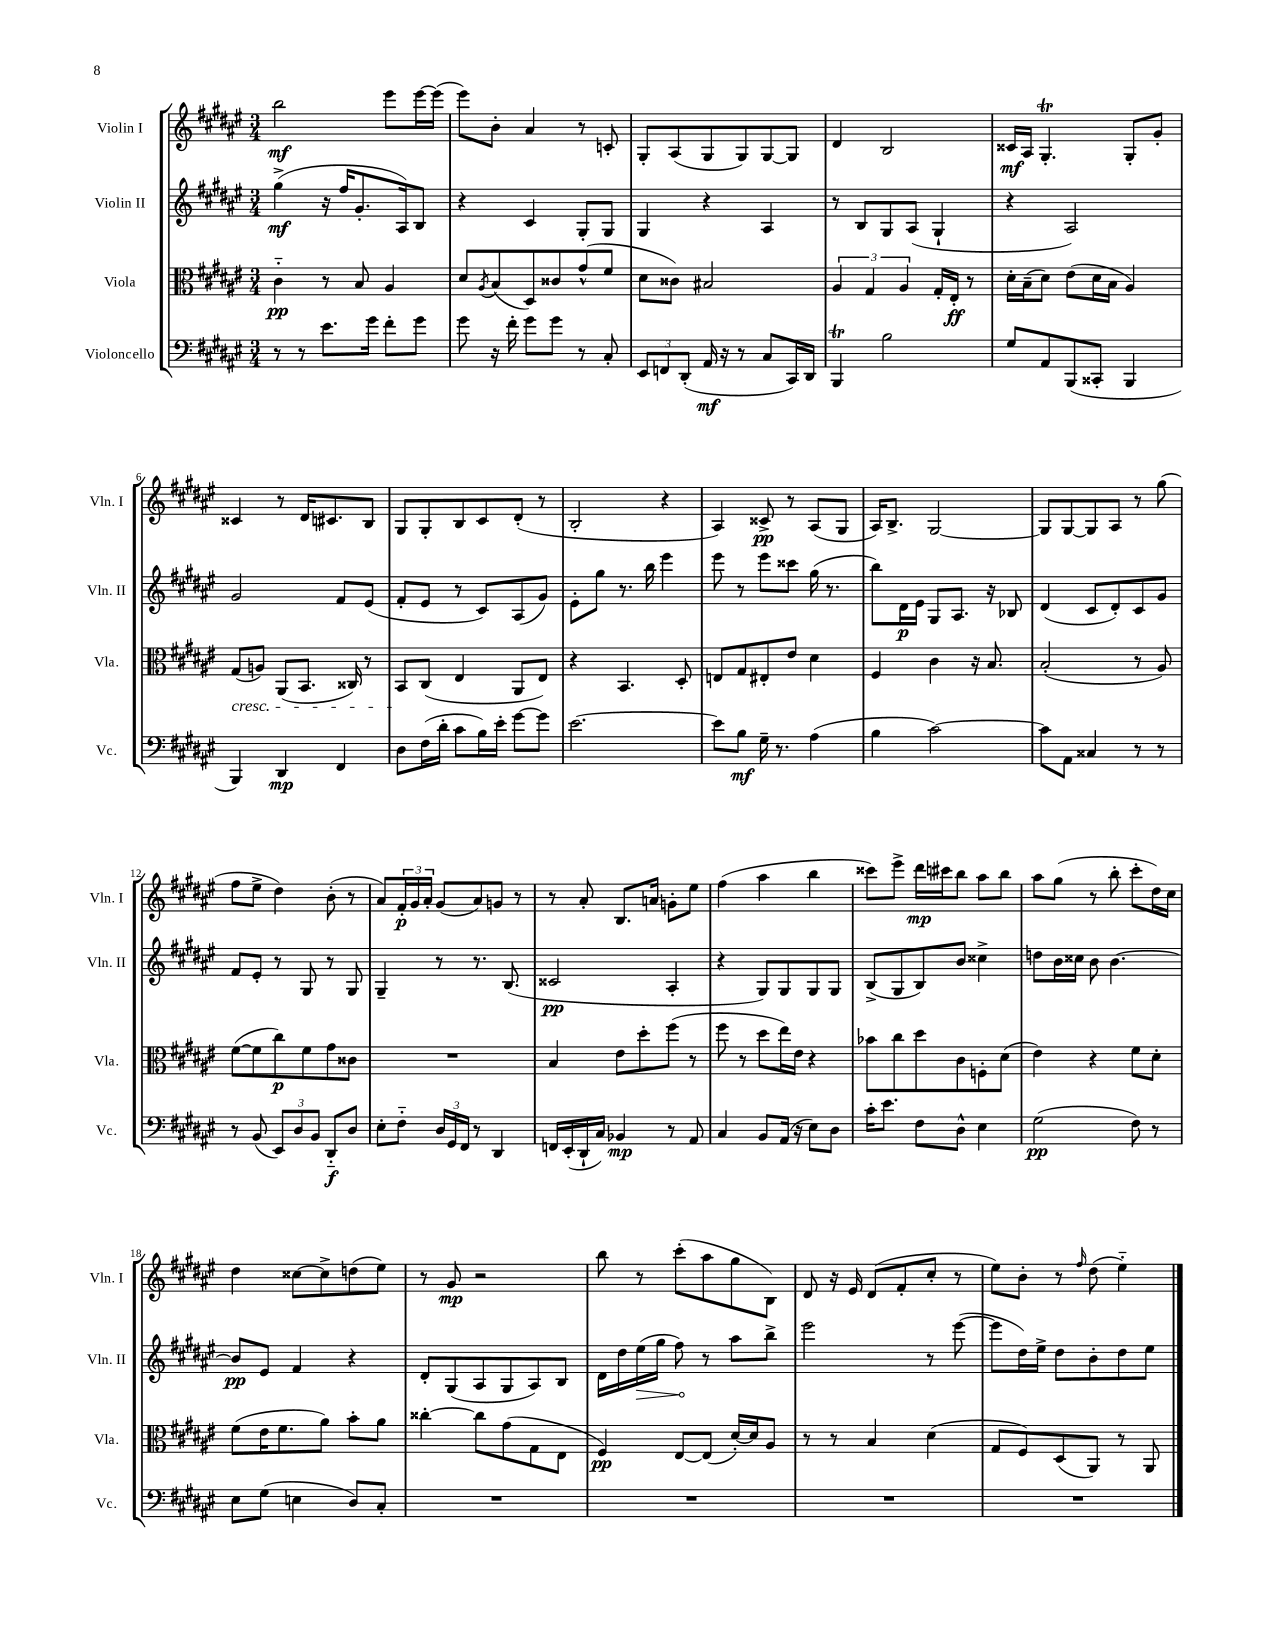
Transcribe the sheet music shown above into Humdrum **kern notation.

**kern	**kern	**kern	**kern
*staff4	*staff3	*staff2	*staff1
*clefF4	*clefC3	*clefG2	*clefG2
*k[f#c#g#d#a#e#]	*k[f#c#g#d#a#e#]	*k[f#c#g#d#a#e#]	*k[f#c#g#d#a#e#]
*M3/4	*M3/4	*M3/4	*M3/4
8r	4c#'~	(4gg#^	2bb
8r	.	.	.
8.e#	8r	16r	.
.	.	16ff#	.
.	8B	8.g#'	.
16g#	.	.	.
8f#'	4A#	.	8eee#
.	.	16A#)	.
8g#	.	8B	[16eee#
.	.	.	(16eee#]
=	=	=	=
8g#	8d#	4r	8eee#)
.	8qA#	.	.
16r	(8B	.	8b'
16f#'	.	.	.
8g#	8D#)	4c#	4a#
8g#	8c##	.	.
8r	(8g#^^	8G#'	8r
8C#'	8f#	8G#	8c'
=	=	=	=
12EE#	8d#	4G#	8G#'
12FF	.	.	.
.	8c##)	.	(8A#
(12DD#'	.	.	.
16AA#	2B#	4r	8G#
16r	.	.	.
8r	.	.	8G#)
8C#	.	4A#	[8G#
16CC#)	.	.	8G#]
16DD#	.	.	.
=	=	=	=
4BBB	6A#	8r	4d#
.	.	8B	.
.	6G#	.	.
2B	.	8G#	2B
.	6A#	.	.
.	.	(8A#	.
.	16G#'	4G#`	.
.	16E#'	.	.
.	8r	.	.
=	=	=	=
8G#	16d#'	4r	16c##
.	(16B~	.	16A#
8AA#	8d#)	.	4.G#'
(8BBB	(8e#	2A#)	.
8CC##'	16d#	.	.
.	16B	.	.
4BBB	4A#)	.	8G#'
.	.	.	8g#'
=	=	=	=
4BBB)	(8G#	2g#	4c##
.	8A)	.	.
4DD#	(8AA#	.	8r
.	8.BB	.	16d#
.	.	.	8.c#
4FF#	.	8f#	.
.	16C##)	.	.
.	8r	(8e#	8B
=	=	=	=
8D#	8BB	8f#'	8G#
(16F#	(8C#	8e#	8G#'
16d#'	.	.	.
8c#	4E#	8r	8B
16B)	.	8c#)	8c#
16e#'	.	.	.
[8g#	8AA#	(8A#	(8d#'
8g#]	8E#)	8g#)	8r
=	=	=	=
[2.e#	4r	8e#'	2B'
.	.	8gg#	.
.	4.BB	8.r	.
.	.	16bb	.
.	.	4eee#	4r
.	8D#'	.	.
=	=	=	=
8e#]	8E	8eee#	4A#)
8B	8G#	8r	.
16G#~	8E#'	8eee#	8c##^
8.r	.	.	.
.	8e#	8ccc##	8r
(4A#	4d#	(16gg#	(8A#
.	.	8.r	.
.	.	.	8G#
=	=	=	=
4B	4F#	8bb)	16A#)
.	.	.	8.B^
.	.	16d#	.
.	.	16e#	.
[2c#)	4c#	8G#	[2G#
.	.	8.A#	.
.	16r	.	.
.	8.B	16r	.
.	.	8B-	.
=	=	=	=
8c#]	(2B'	(4d#	8G#]
8AA#	.	.	[8G#
4C##	.	8c#	8G#]
.	.	8d#')	8A#
8r	8r	8c#	8r
8r	8A#)	8g#	(8gg#
=	=	=	=
8r	([8f#	8f#	8ff#
(8BB	8f#]	8e#'	8ee#^
12EE#)	8cc#)	8r	4dd#)
12D#	.	.	.
.	8f#	8G#	.
12BB	.	.	.
8DD#'~	8g#	8r	(8b'
8D#	8c##	8G#	8r
=	=	=	=
8E#'	2.r	4G#~	8a#)
8F#'~	.	.	24f#'
.	.	.	24g#
.	.	.	24a#'
24D#	.	8r	(8g#
24GG#	.	.	.
24FF#	.	.	.
8r	.	8.r	8a#)
4DD#	.	.	8g
.	.	(8.B	.
.	.	.	8r
=	=	=	=
16FF	4B	2c##	8r
(16EE#'	.	.	.
16DD#`	.	.	8a#'
16C#)	.	.	.
4BB-	8e#	.	8.B
.	8dd#'	.	.
.	.	.	16a
8r	(8ff#	4A#'	8g'
8AA#	8r	.	8ee#
=	=	=	=
4C#	8ff#	4r	(4ff#
.	8r	.	.
8BB	8dd#	8G#)	4aa#
(16AA#	16ee#)	8G#	.
16r	16e#	.	.
8E#)	4r	8G#	4bb
8D#	.	8G#	.
=	=	=	=
16c#'	8b-	(8B^	8ccc##)
8.e#	.	.	.
.	8cc#	8G#	8eee#^
8F#	8dd#	8B)	16ddd#
.	.	.	16ccc#
8D#^^	8c#	8b	8bb
4E#	8F'	4cc##^	8aa#
.	(8d#	.	8bb
=	=	=	=
(2G#	4e#)	8dd	8aa#
.	.	16b	(8gg#
.	.	16cc##	.
.	4r	8b	8r
.	.	[4.b	8bb'
8F#)	8f#	.	8ccc#'
8r	8d#'	.	16dd#)
.	.	.	16cc#
=	=	=	=
8E#	(8f#	8b]	4dd#
(8G#	16e#	8e#	.
.	8.f#	.	.
4E	.	4f#	[8cc##
.	8a#)	.	8cc##^]
8D#)	8b'	4r	(8dd
8C#'	8a#	.	8ee#)
=	=	=	=
2.r	[4cc##'	8d#'	8r
.	.	(8G#	8g#
.	8cc##]	8A#	2r
.	(8g#	8G#	.
.	8G#	8A#)	.
.	8E#	8B	.
=	=	=	=
2.r	4F#)	16d#	8bb
.	.	16dd#	.
.	.	(16ee#	8r
.	.	16gg#	.
.	[8E#	8ff#)	(8ccc#'
.	(8E#]	8r	8aa#
.	[16d#')	8aa#	8gg#
.	16d#]	.	.
.	8A#	8bb^	8B)
=	=	=	=
2.r	8r	2eee#	8d#
.	8r	.	16r
.	.	.	16e#
.	4B	.	(8d#
.	.	.	8f#'
.	(4d#	8r	8cc#'
.	.	([8eee#	8r
=	=	=	=
2.r	8G#	8eee#]	8ee#)
.	8F#)	16dd#)	8b'
.	.	16ee#^	.
.	(8D#	8dd#	8r
.	.	.	16qqff#
.	8AA#)	8b'	(8dd#
.	8r	8dd#	4ee#'~)
.	8AA#	8ee#	.
==	==	==	==
*-	*-	*-	*-
